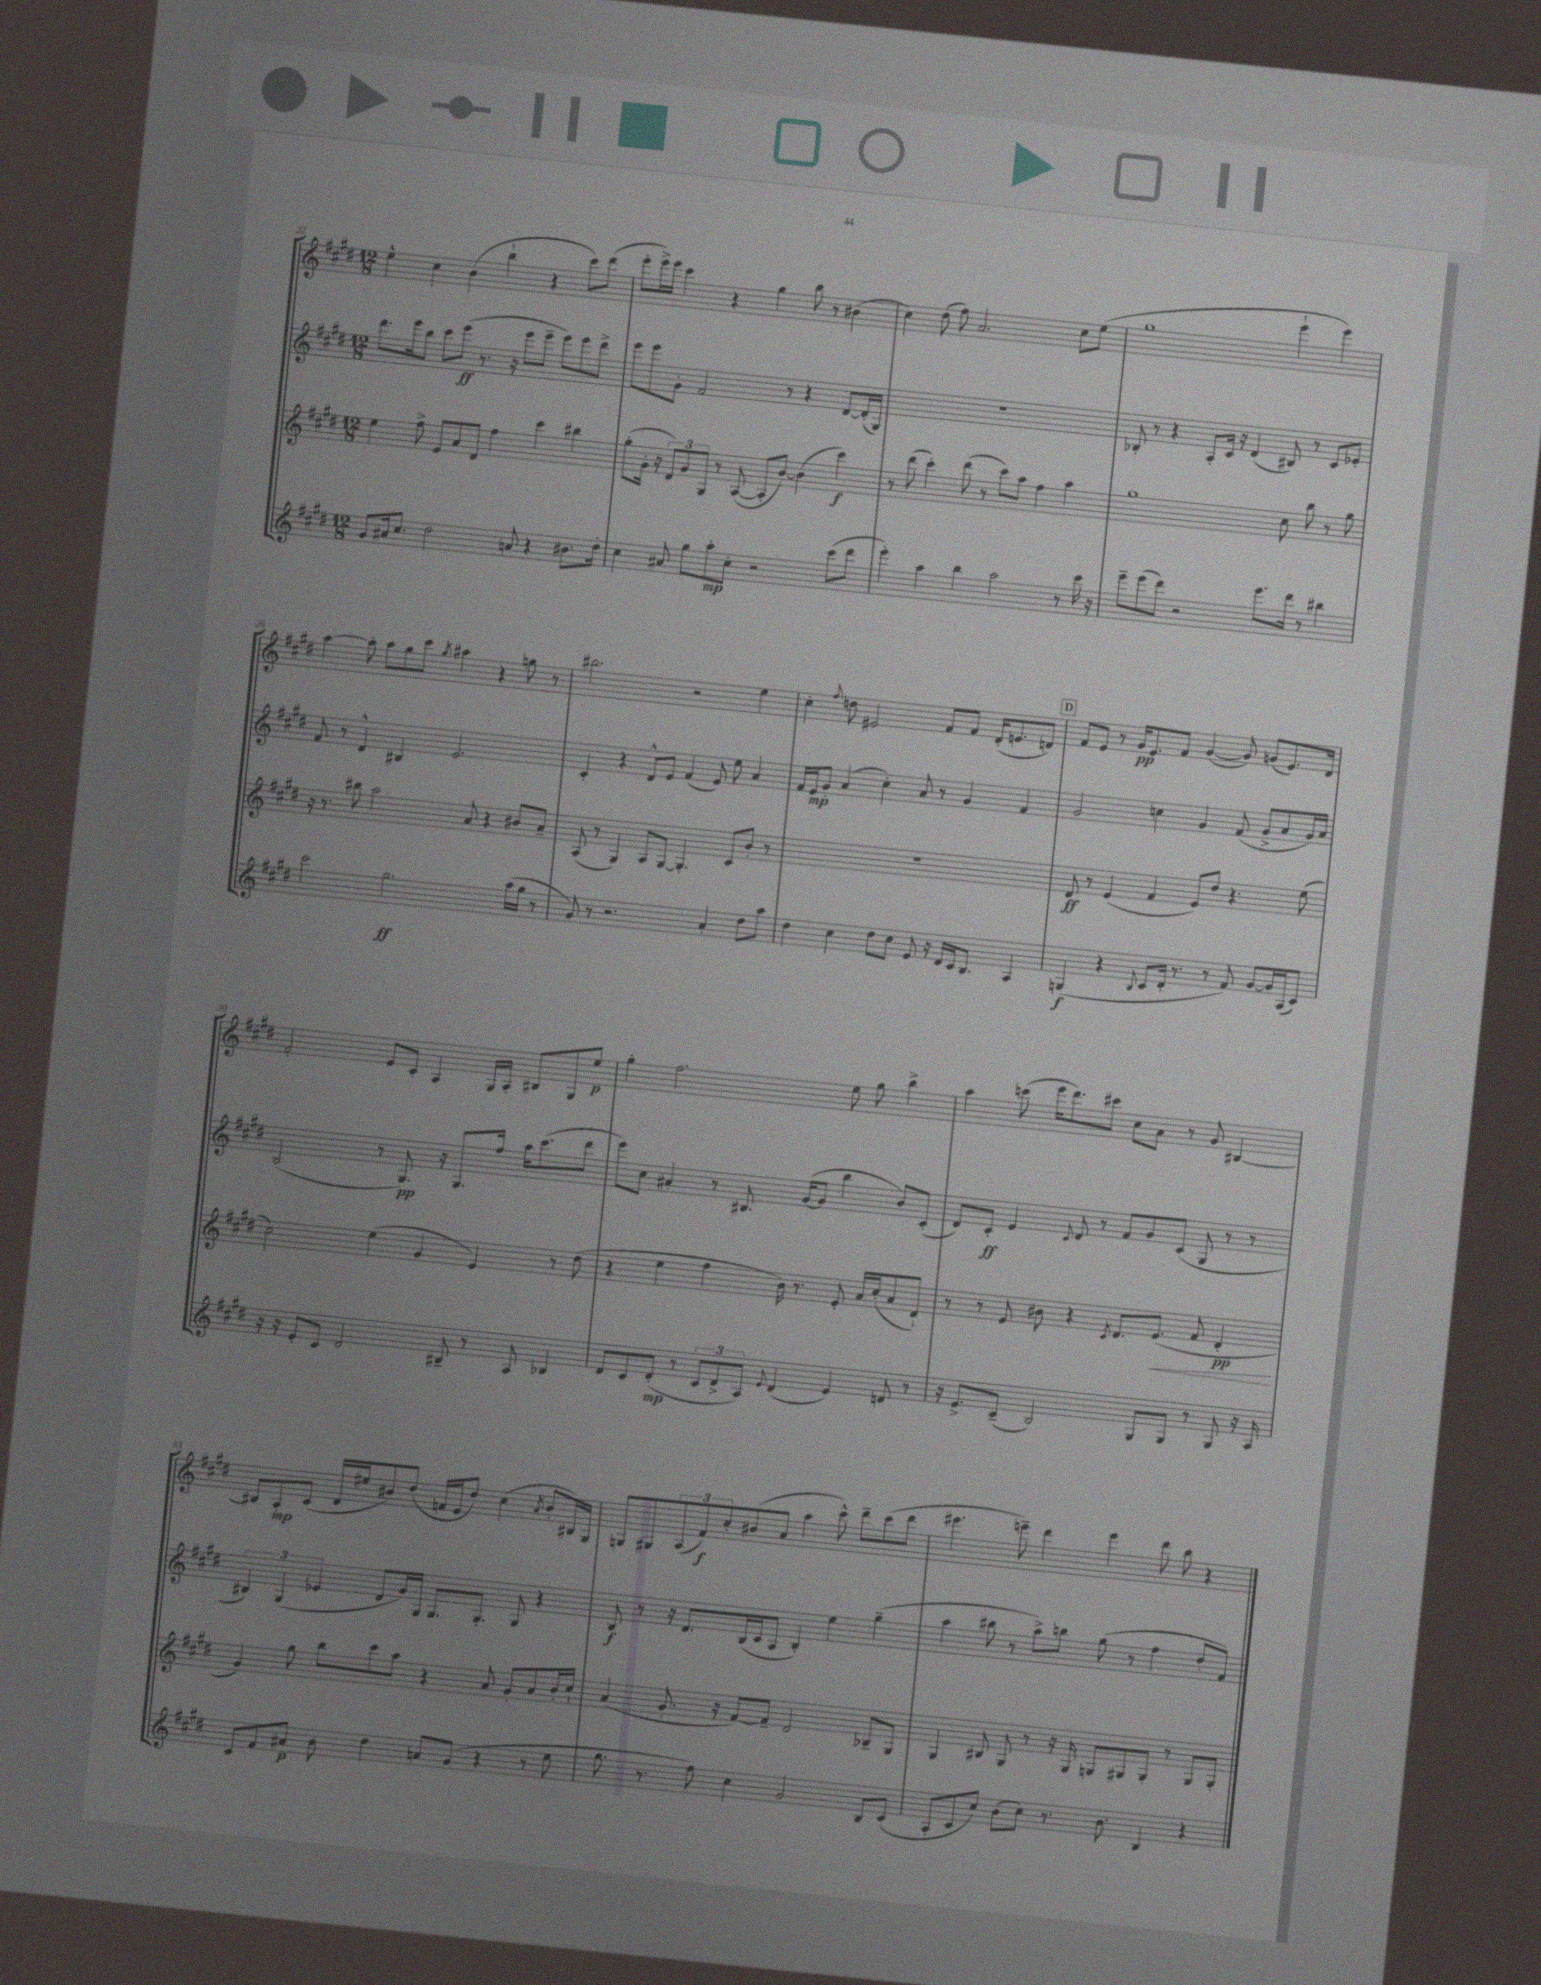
<<
\new StaffGroup <<
\new Staff = "s0" {
    \clef treble \key e \major \numericTimeSignature \time 12/8
    e''4-^ cis''4 b'4( b''4-! r4 cis'''8) dis'''8( |
    e'''8-. e'''16->) e'''16 cis'''4 r4 gis''4 b''8 r8 bis'4( |
    cis''4) dis''8( fis''8) a'2. cis''8 e''8( |
    gis''1 e'''4-! e'''4) |
    a''4~ a''8-. a''8 gis''8 cis'''8 \acciaccatura { gis''8 } ais''4 r4 g''8 r8 |
    bis''2. r2 e''4 |
    cis''4-. \appoggiatura { fis''8 } d''8 eis'2 fis'8 fis'8 dis'16-.( e'8. d'8) |
    \mark \markup { \box "D" } fis'8 e'8 r8 gis'16\pp e'8. fis'8 gis'4~( gis'8) g'8( e'8.) dis'16 |
    fis'2-. e'8 cis'8-. a4 gis16 a16-. bis8 gis8 e''8\p |
    gis''4-. fis''2. e''8 gis''8 b''4-> |
    a''4 c'''8( e'''16 dis'''8.) cis'''8 cis''8 a'8 r8 gis'8 bis4~ |
    bis8 a8-.\mp cis'8( dis'16 eis''16 bis'8) dis''8( f'16 e'16 dis''8) cis''4( \acciaccatura { a'8 } bis'8-. bis16) gis16 |
    g8 gis8 \tuplet 3/2 { a8( fis'8\f) cis''8-. } bis'8( a'8 a''4 cis'''8-^) dis'''8-- cis'''8( dis'''8 |
    eis'''4. e'''8--) dis'''4 e'''4 dis'''8 b''8 r4 \bar "|." |
}
\new Staff = "s1" {
    \clef treble \key e \major \numericTimeSignature \time 12/8
    dis'''8. e'''16 b''8 cis'''8 e'''8\ff( r8. r16 e'''8 e'''8-- e'''8) e'''8 dis'''8-> |
    e'''8 e'''8 gis'8-. fis'2 r8 r4 dis'8~ dis'16-.( gis16) |
    R1. |
    bes8-. r8 r4 a8-. cis'16 r16 dis'4( bis8) r8 cis'8 ees'8-. |
    fis'8 r8 dis'4-^ bis4 e'2. |
    cis'4-. r4 dis'8-^ e'8 fis'4( e'8) e''8 a'4 |
    fis'16 e'16\mp gis'8-. a'4( cis''4-.) a'8 r8 gis'4 fis'4 |
    \mark \markup { \box "D" } gis'2 c''4 gis'4 fis'8( gis'8-> a'8 gis'16) a'16 |
    b2( r8 gis8.\pp) r16 gis8. fis''16 a''16 cis'''8.( dis'''8 |
    e'''8) cis''8 ais'4-. r8 bis8. gis'16~( gis'8 b''4 b'8) cis'8-.( |
    dis'8) cis'8-.\ff e'4 \appoggiatura { cis'8 } dis'8 r8 fis'8 gis'8 cis'8( gis8 r8 r8 |
    \tuplet 3/2 { bis4) gis4( ees'4 } dis'8 gis'16) gis16 gis8. gis8.-. gis8 r4 |
    b8\f r8 r16 dis'8. b16( cis'16 a8 b4-.) e''4 gis''4--( |
    a''4 bis''8 r8 a''8->) b''8 gis''8( r8 fis''4 dis''8-. fis'8) \bar "|." |
}
\new Staff = "s2" {
    \clef treble \key e \major \numericTimeSignature \time 12/8
    e''4 fis''8-> e'8 a'8 dis'8 fis''4 cis'''4 bis''4 |
    gis''8-.( gis'16-. r16 \tuplet 3/2 { dis'8) gis'8 gis8 } r8 a8~( a8-. b'8~) b'4( cis'''4\f) |
    r8 dis'''8( cis'''4-.) dis'''8( r8 cis'''8) a''8 fis''4 a''4 |
    gis''1 cis''8 b''8 r8 gis''8 |
    r16 r8. bis''8 a''2 a'8 r4 bis'8 a'8-- |
    a8( r8 gis4) a8 gis8~ gis4.-. cis'8 b'8-. r8 |
    R1. |
    \mark \markup { \box "D" } dis'8\ff r8 e'4( fis'4 e'8) dis''8 r4. e''8( |
    cis''2) e''4( gis'4 e'4) r8 dis''8( |
    r4 e''4 fis''4 b'16) r8. e'8-. a'16 cis''16-.( a'8 dis'8-!) |
    r8 r8 e'8 bis'8 r4 \acciaccatura { cis'8 } dis'8. e'8.\<( fis'8 dis'4-.\pp\! |
    gis'4) gis''8 b''8 cis'''8 a''8 r4 a'8 gis'8-. a'8 b'16-. cis''16-! |
    a'4( gis'8.-. r16 fis'8~) fis'8-- dis'2 bes8-- gis8 |
    gis4 bis8 gis8 r8 r16 gis16 g8 gis8 gis8-. r8 gis8 gis8-. \bar "|." |
}
\new Staff = "s3" {
    \clef treble \key e \major \numericTimeSignature \time 12/8
    gis'8 ais'16 cis''8. dis''2 a'8 r4 bis'8. dis''16-. |
    cis''4 ais'8 gis''8 a''8-.\mp cis''8-. r2 cis'''8( dis'''8 |
    e'''4-.) a''4 b''4 a''2 r8 cis'''16 r16 |
    e'''8-- e'''8( dis'''8) r2 e'''8. dis'''16 r8 bis''4 |
    cis'''2 gis''2.\ff a''16( gis''16 r8 |
    gis'8) r8 r2. a'4-. dis''8 a''8 |
    dis''4 cis''4 dis''8 cis''8 e'8 r16 dis'16 cis'16 b8. a4 |
    \mark \markup { \box "D" } g4\f( r4 \appoggiatura { b8 } cis'8 dis'16-. r8. r8 fis'8) gis'8~ gis'16 a16( cis'8) |
    r16 r16 e'8-. cis'8 dis'2 bis8-- r8 a8 bes4 |
    dis'8 cis'8 dis'8-.\mp( r8 \tuplet 3/2 { cis'8 dis'8-> a8) } \appoggiatura { e'8 } dis'4( e'4) d'8 r8 |
    r16 e'8.-> cis'8--( b2) gis8 gis8 r8 gis8 r16 a16 |
    cis'8 fis'8 ais'8\p b'8 dis''4 a'8 gis'8( r4 r8 e''8 |
    gis''8. r8. fis''8) cis''4 gis'2 b8 cis'8( |
    a8-. cis'8 cis''8) b'8( cis''8) r8. b'8. b4 r4 \bar "|." |
}
>>
>>
\layout { \context { \Score currentBarNumber = #22 } }
